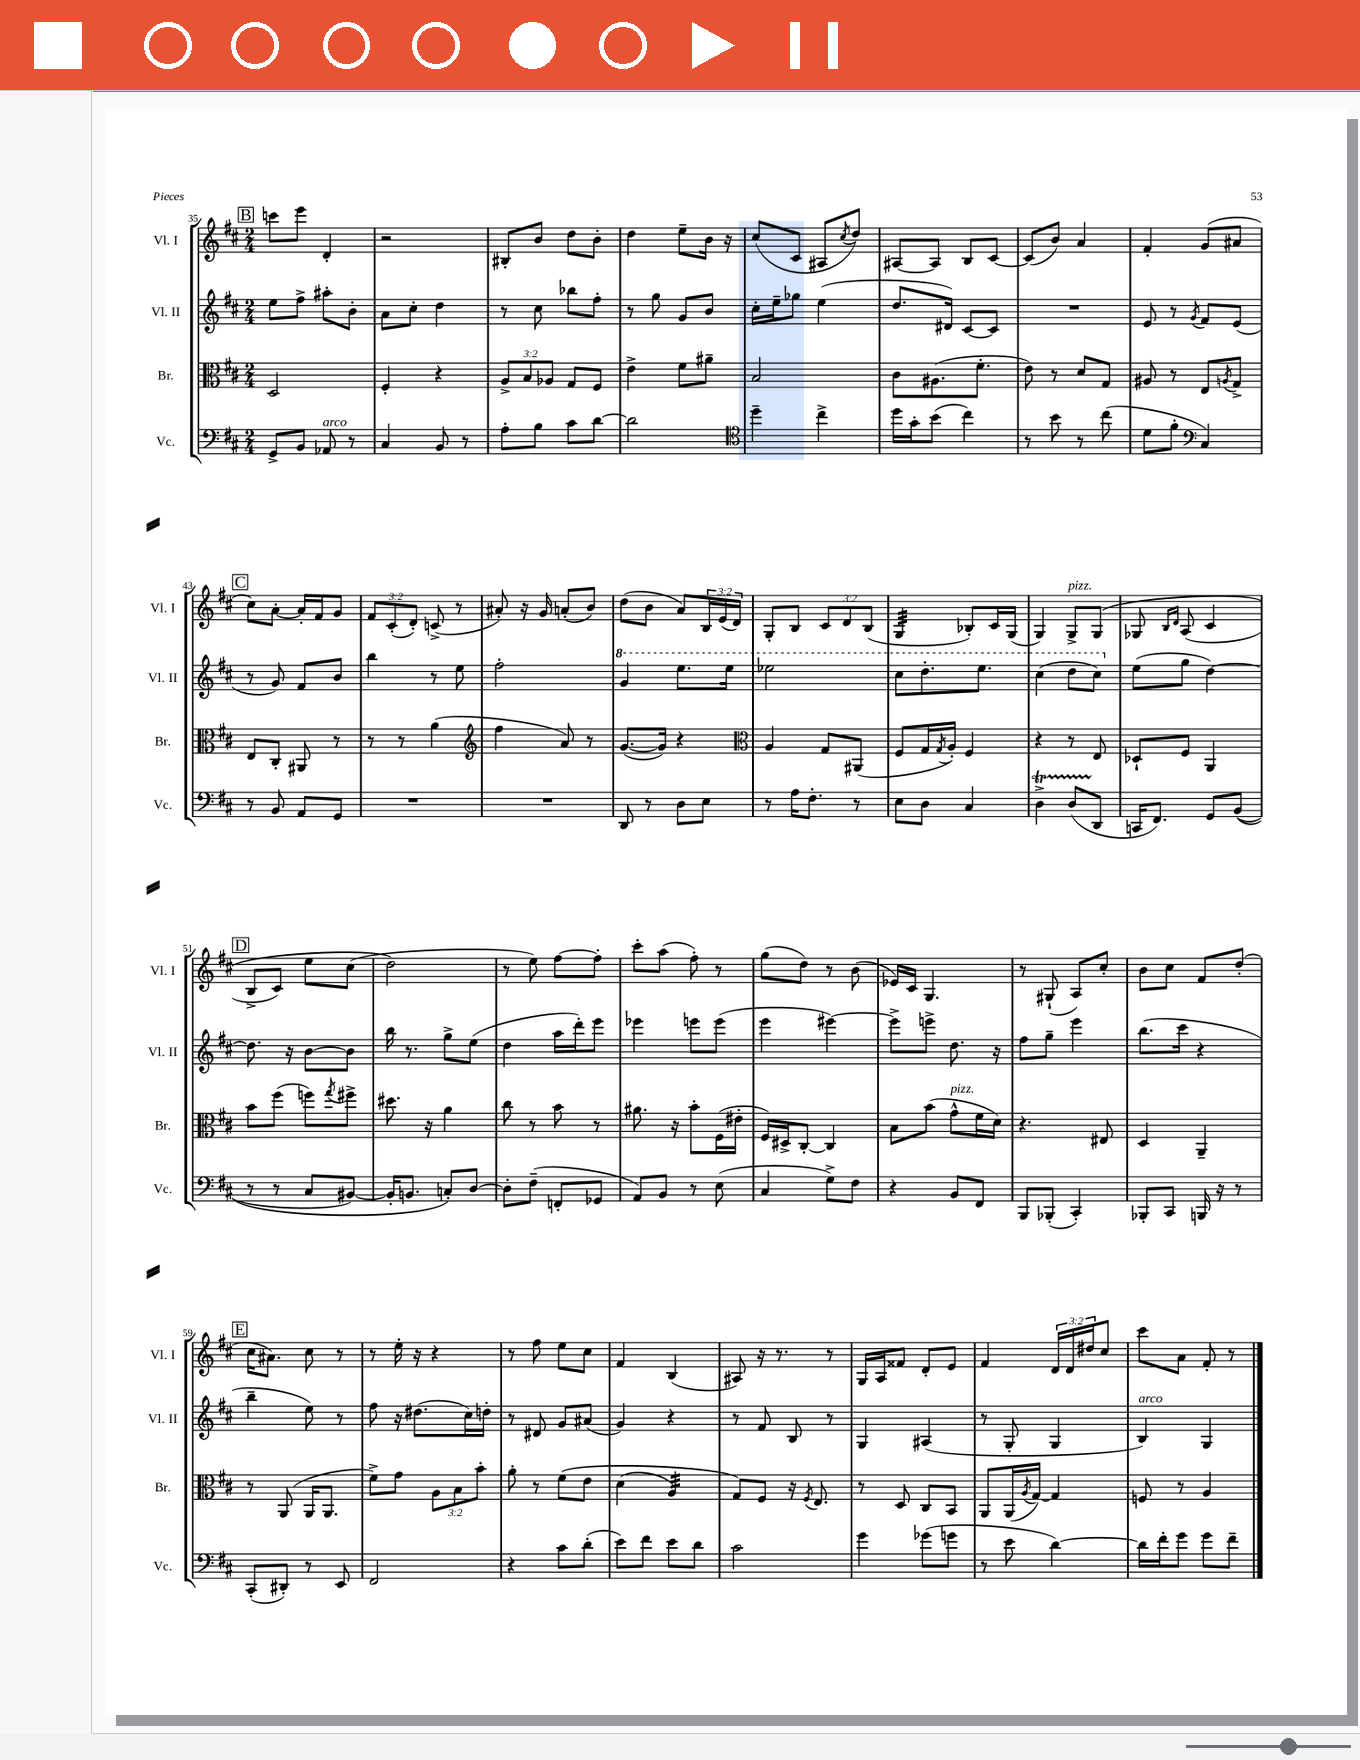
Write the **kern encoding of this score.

**kern	**kern	**kern	**kern
*staff4	*staff3	*staff2	*staff1
*clefF4	*clefC3	*clefG2	*clefG2
*k[f#c#]	*k[f#c#]	*k[f#c#]	*k[f#c#]
*M2/4	*M2/4	*M2/4	*M2/4
8GG^	2D	8ee	8ccc
8BB	.	8ff#^	8eee
8AA-	.	8aa#'	4d'
8r	.	8b'	.
=	=	=	=
4C#	4F#'	8a	2r
.	.	8cc#'	.
8BB	4r	4dd	.
8r	.	.	.
=	=	=	=
8A'	12A^	8r	8B#'
.	12B	.	.
8B	.	8cc#	8b
.	12A-	.	.
8c#	8G	8bb-	8dd
[8d	8F#	8ff#'	8b'
=	=	=	=
2d]	4e^	8r	4dd
.	.	8gg	.
.	8f#	8g	8ee~
.	8a#~	8b	16b
.	.	.	16r
=	=	=	=
*clefC4	*	*	*
4dd~	2B	16cc#'	(8cc#
.	.	16ee~	.
.	.	8gg-	8c#
4cc#^	.	(4ee	8A#
.	.	.	8qcc#
.	.	.	8dd)
=	=	=	=
16dd	8c#	8.dd	[8A#
16g'	.	.	.
(8b	(8.A#	.	8A#]
.	.	16d#)	.
4cc#)	.	[8c#	8B
.	8.f#'	.	.
.	.	8c#]	[8c#
=	=	=	=
8r	8e)	2r	(8c#]
8b	8r	.	8b)
8r	8d	.	4a
(8cc#	8G	.	.
=	=	=	=
8d	8A#	8e	4f#'
8f#'	8r	8r	.
*clefF4	*	*	*
.	.	8qg	.
4C#)	8E	8f#	(8g
.	8qA	.	.
.	8G^	(8e	8a#
=	=	=	=
8r	8E	8r	8cc#)
8BB	8C#'	8g)	[8a'
8AA	8AA#	8f#	16a']
.	.	.	16f#
8GG	8r	8b	8g
=	=	=	=
2r	8r	4bb	12f#
.	.	.	(12c#'
.	8r	.	.
.	.	.	12d')
.	(4a	8r	(8c^
.	.	8ee	8r
=	=	=	=
*	*clefG2	*	*
2r	4ff#	2ff#'	8a#')
.	.	.	16r
.	.	.	16g
.	8a)	.	(8a'
.	8r	.	8b)
=	=	=	=
8DD	([8.g	4gg	(8dd
8r	.	.	8b
.	16g])	.	.
8D	4r	8.eee	8a)
8E	.	.	24B
.	.	.	(24e
.	.	16eee	.
.	.	.	24d)
=	=	=	=
*	*clefC3	*	*
8r	4A	2eee-	8G'
16A	.	.	8B
8.F#'	.	.	.
.	8G	.	12c#
.	.	.	12d
8r	(8AA#	.	.
.	.	.	(12B
=	=	=	=
8E	8F#	8ccc#	4G
8D	16G	8.ddd'	.
.	8qG	.	.
.	16A')	.	.
4C#	4F#	.	8B-')
.	.	8.eee	.
.	.	.	16c#
.	.	.	(16G
=	=	=	=
4D^	4r	(4ccc#	4G)
(8D	8r	8ddd	8G^
8DD	8E	8ccc#)	&(8G
=	=	=	=
16CC	8D-`	(8ee	8G-
8.FF#)	.	.	.
.	.	.	16qqB
.	.	.	16qqd
.	8F#	8gg	(8A
8GG	4AA	[4dd)	4c#
&((8BB	.	.	.
=	=	=	=
8r	8b	8.dd]	8B^
8r	(8ff#	.	8c#)
.	.	16r	.
8C#	8ff)	[8b	8ee
.	8qgg	.	.
[8BB#)	8ff#^	8b]	(8cc#
=	=	=	=
16BB#']	8.dd#	16bb	2dd&)
8.BB	.	8.r	.
.	16r	.	.
8C'&)	4a	8gg^	.
[8D	.	(8ee	.
=	=	=	=
8D']	8cc#	4dd	8r
(8F#~	8r	.	8ee)
8FF'	8b	16aa	[8ff#
.	.	16ddd')	.
8GG-	8r	8eee	8ff#']
=	=	=	=
8AA)	8.a#	4eee-	8ccc#'
8BB	.	.	(8aa
.	16r	.	.
8r	8b'	8eee	8ff#')
(8E	(16F#	(8eee	8r
.	16e#'	.	.
=	=	=	=
4C#	16F#)	4eee	(8gg
.	16D#^	.	.
.	[8C#'	.	8dd)
8G^)	4C#]	[4eee#)	8r
8F#	.	.	(8b
=	=	=	=
4r	8B	8eee#^]	16e-)
.	.	.	16c#
.	(8b	8eee^	4.G
8BB	8g^^	8.dd	.
8FF#	16f#	.	.
.	16d)	16r	.
=	=	=	=
8BBB	4.r	8ff#	8r
(8BBB-'	.	8gg~	(8G#`
4CC#')	.	4eee	8A)
.	8E#	.	8cc#'
=	=	=	=
8BBB-'	4D	(8.bb	8b
8CC#	.	.	8cc#
.	.	16ccc#	.
16BBB	4AA~	4r	8f#
16r	.	.	.
8r	.	.	(8dd'
=	=	=	=
(8CC#'	8r	4bb~	16cc#
.	.	.	8.a#)
8DD#')	(8AA	.	.
8r	16AA	8ee)	8cc#
.	8.AA	.	.
8EE	.	8r	8r
=	=	=	=
2FF#	8f#^)	8ff#	8r
.	8g	16r	16ee'
.	.	(8.dd#	16r
.	12A	.	4r
.	12B	.	.
.	.	16cc#)	.
.	12b'	.	.
.	.	16dd'	.
=	=	=	=
4r	8a'	8r	8r
.	8r	8d#	8ff#
8c#	&(8f#	8g	8ee
(8d'	8e	(8a#	8cc#
=	=	=	=
8e)	(4d	4g)	4f#
8f#	.	.	.
8e	4A)	4r	(4B
8d	.	.	.
=	=	=	=
2c#	8G&)	8r	8A#)
.	8F#	8f#	16r
.	.	.	8.r
.	16r	8B	.
.	8qF#	.	.
.	8.E	.	.
.	.	8r	8r
=	=	=	=
4g	8r	4G	16G
.	.	.	16A
.	8D	.	8f##
(8g-	8C#	(4A#	8d'
8g	8BB	.	8e
=	=	=	=
8r	8AA	8r	4f#
8e	(16AA	8G'	.
.	8qA	.	.
.	[16G)	.	.
[4d)	4G]	4G	24d
.	.	.	24d
.	.	.	24dd#
.	.	.	8cc#
=	=	=	=
16d]	8F	4B)	8ccc#
16f#'	.	.	.
8g	8r	.	8a
8g	4A	4G	8f#'
8f#~	.	.	8r
==	==	==	==
*-	*-	*-	*-
